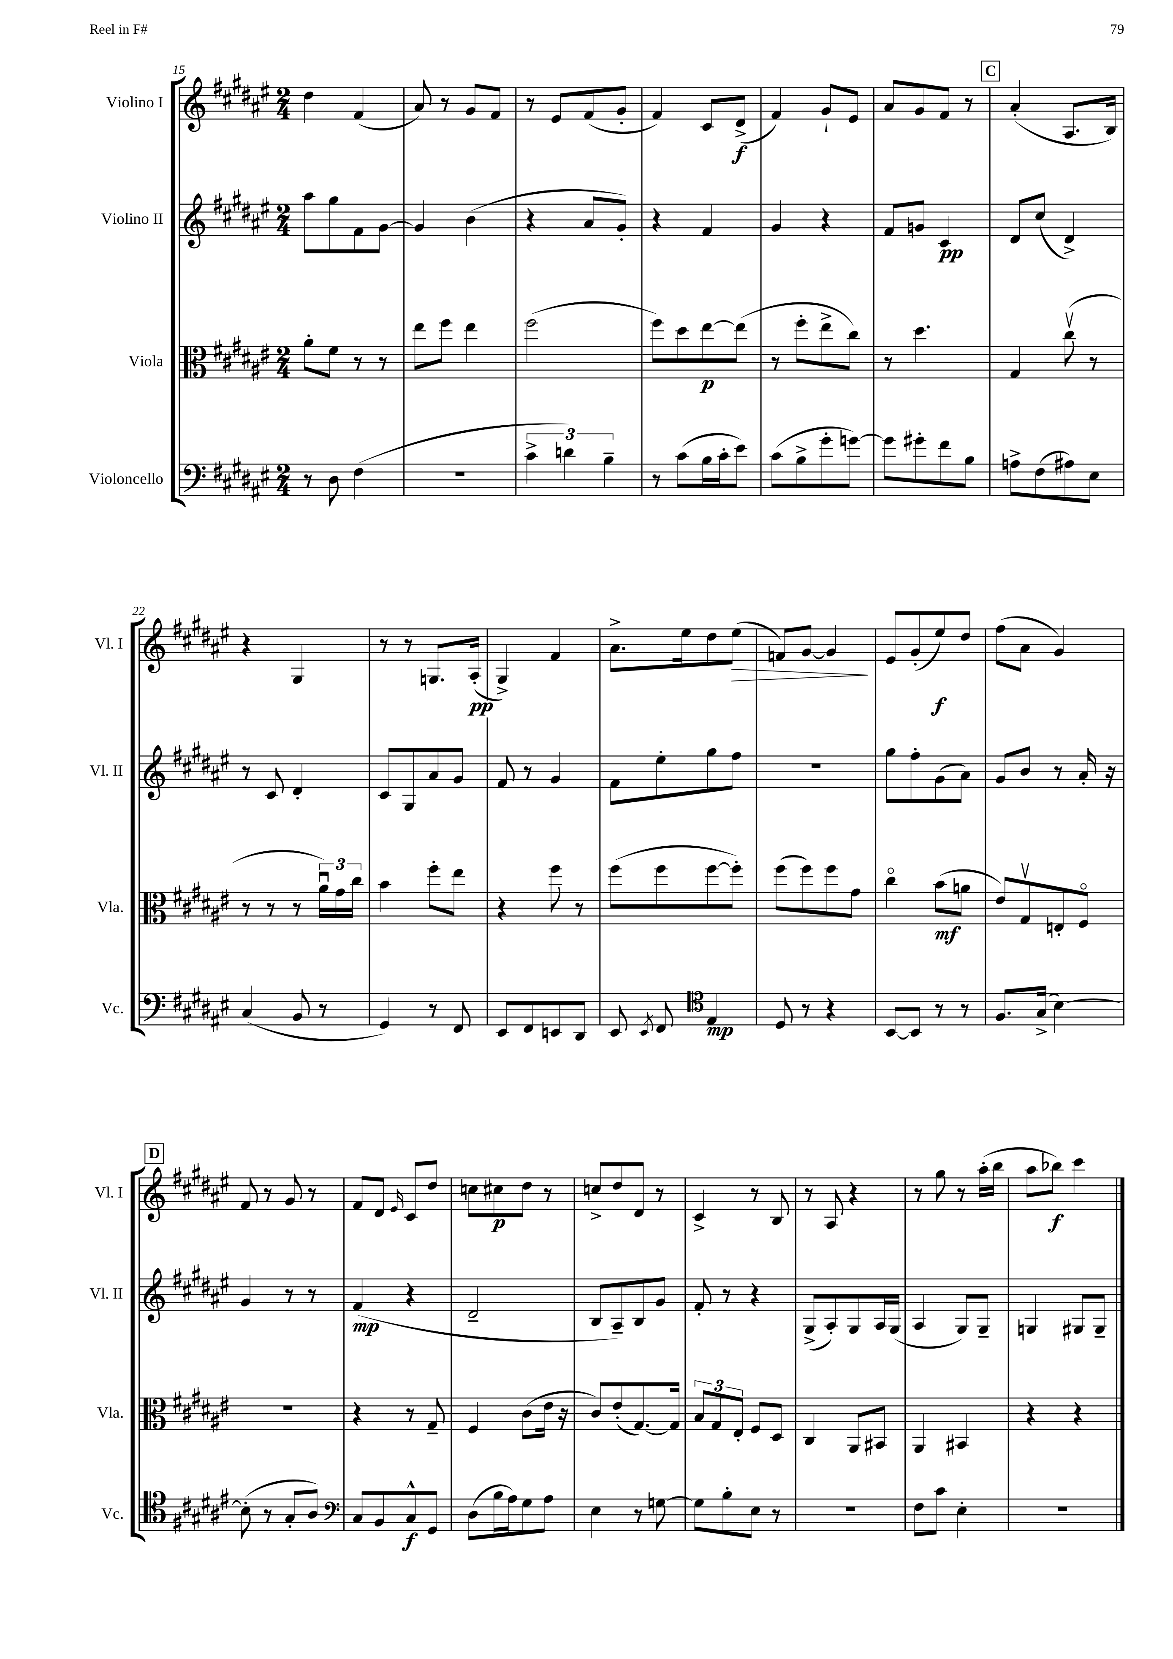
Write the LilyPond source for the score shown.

<<
\new StaffGroup <<
\new Staff = "s0" \with { instrumentName = "Violino I" shortInstrumentName = "Vl. I" } {
    \clef treble \key fis \major \numericTimeSignature \time 2/4
    \autoBeamOff dis''4 fis'4( |
    ais'8) r8 gis'8[ fis'8] |
    r8 eis'8[ fis'8( gis'8]-. |
    fis'4) cis'8[ dis'8]->\f( |
    fis'4) gis'8[-! eis'8] |
    ais'8[ gis'8 fis'8] r8 |
    \mark \markup { \box "C" } ais'4-.( ais8.[ b16]) |
    r4 gis4 |
    r8 r8 g8.[ ais16]-.\pp( |
    gis4->) fis'4 |
    ais'8.[-> eis''16 dis''8 eis''8]\>( |
    f'8[) gis'8]~ gis'4\! |
    eis'8[ gis'8-.( eis''8\f) dis''8] |
    fis''8[( ais'8] gis'4) |
    \mark \markup { \box "D" } fis'8 r8 gis'8 r8 |
    fis'8[ dis'8] \grace { eis'16 } cis'8[ dis''8] |
    c''8[ cis''8\p dis''8] r8 |
    c''8[-> dis''8 dis'8] r8 |
    cis'4-> r8 b8 |
    r8 ais8 r4 |
    r8 gis''8 r8 ais''16[-.( b''16] |
    ais''8[ bes''8]\f) cis'''4 \bar "|." |
}
\new Staff = "s1" \with { instrumentName = "Violino II" shortInstrumentName = "Vl. II" } {
    \clef treble \key fis \major \numericTimeSignature \time 2/4
    \autoBeamOff ais''8[ gis''8 fis'8 gis'8]~ |
    gis'4 b'4( |
    r4 ais'8[ gis'8]-.) |
    r4 fis'4 |
    gis'4 r4 |
    fis'8[ g'8] cis'4\pp |
    \mark \markup { \box "C" } dis'8[ cis''8]( dis'4->) |
    r8 cis'8 dis'4-. |
    cis'8[ gis8 ais'8 gis'8] |
    fis'8 r8 gis'4 |
    fis'8[ eis''8-. gis''8 fis''8] |
    R2 |
    gis''8[ fis''8-. gis'8( ais'8]) |
    gis'8[ b'8] r8 ais'16-. r16 |
    \mark \markup { \box "D" } gis'4 r8 r8 |
    fis'4\mp( r4 |
    dis'2-- |
    b8[ ais8--) b8 gis'8] |
    fis'8-. r8 r4 |
    gis8[->( ais8-.) gis8 ais16 gis16]( |
    ais4 gis8[) gis8]-- |
    g4 gis8[ gis8]-- \bar "|." |
}
\new Staff = "s2" \with { instrumentName = "Viola" shortInstrumentName = "Vla." } {
    \clef alto \key fis \major \numericTimeSignature \time 2/4
    \autoBeamOff ais'8[-. fis'8] r8 r8 |
    eis''8[ fis''8] eis''4 |
    fis''2( |
    fis''8[) dis''8 eis''8~\p eis''8]( |
    r8 fis''8[-. eis''8-> cis''8]) |
    r8 dis''4. |
    \mark \markup { \box "C" } gis4 cis''8\upbow( r8 |
    r8 r8 r8 \tuplet 3/2 { ais'16[\downbow) gis'16 cis''16] } |
    b'4 fis''8[-. eis''8] |
    r4 fis''8 r8 |
    fis''8[( fis''8 fis''8~ fis''8]-.) |
    fis''8[( fis''8) fis''8 gis'8] |
    cis''4\flageolet b'8[\mf( a'8] |
    eis'8[) gis8\upbow e8-. fis8]\flageolet |
    \mark \markup { \box "D" } R2 |
    r4 r8 gis8-- |
    fis4 cis'8[( eis'16] r16 |
    cis'8[) eis'8-.( gis8.~) gis16] |
    \tuplet 3/2 { b8[ gis8 eis8]-. } fis8[ dis8] |
    cis4 ais,8[ bis,8] |
    ais,4 bis,4 |
    r4 r4 \bar "|." |
}
\new Staff = "s3" \with { instrumentName = "Violoncello" shortInstrumentName = "Vc." } {
    \clef bass \key fis \major \numericTimeSignature \time 2/4
    \autoBeamOff r8 dis8 fis4( |
    r2 |
    \tuplet 3/2 { cis'4-> d'4) b4-- } |
    r8 cis'8[( b16 cis'16-. eis'8]) |
    cis'8[( b8-> gis'8-. g'8]~) |
    g'8[ gis'8-. fis'8 b8] |
    \mark \markup { \box "C" } a8[-> fis8( ais8) eis8] |
    cis4( b,8 r8 |
    gis,4) r8 fis,8 |
    eis,8[ fis,8 e,8 dis,8] |
    eis,8 \acciaccatura { eis,8 } fis,8 \clef tenor eis4\mp |
    dis8 r8 r4 |
    b,8[~ b,8] r8 r8 |
    fis8.[ gis16]->( b4~) |
    \mark \markup { \box "D" } b8-.( r8 gis8[-. ais8]) |
    \clef bass cis8[ b,8 cis8-^\f gis,8] |
    dis8[( b16 ais16) gis8 ais8] |
    eis4 r8 g8~ |
    g8[ b8-. eis8] r8 |
    R2 |
    fis8[ cis'8] eis4-. |
    r2 \bar "|." |
}
>>
>>
\layout { \context { \Score currentBarNumber = #15 } }
